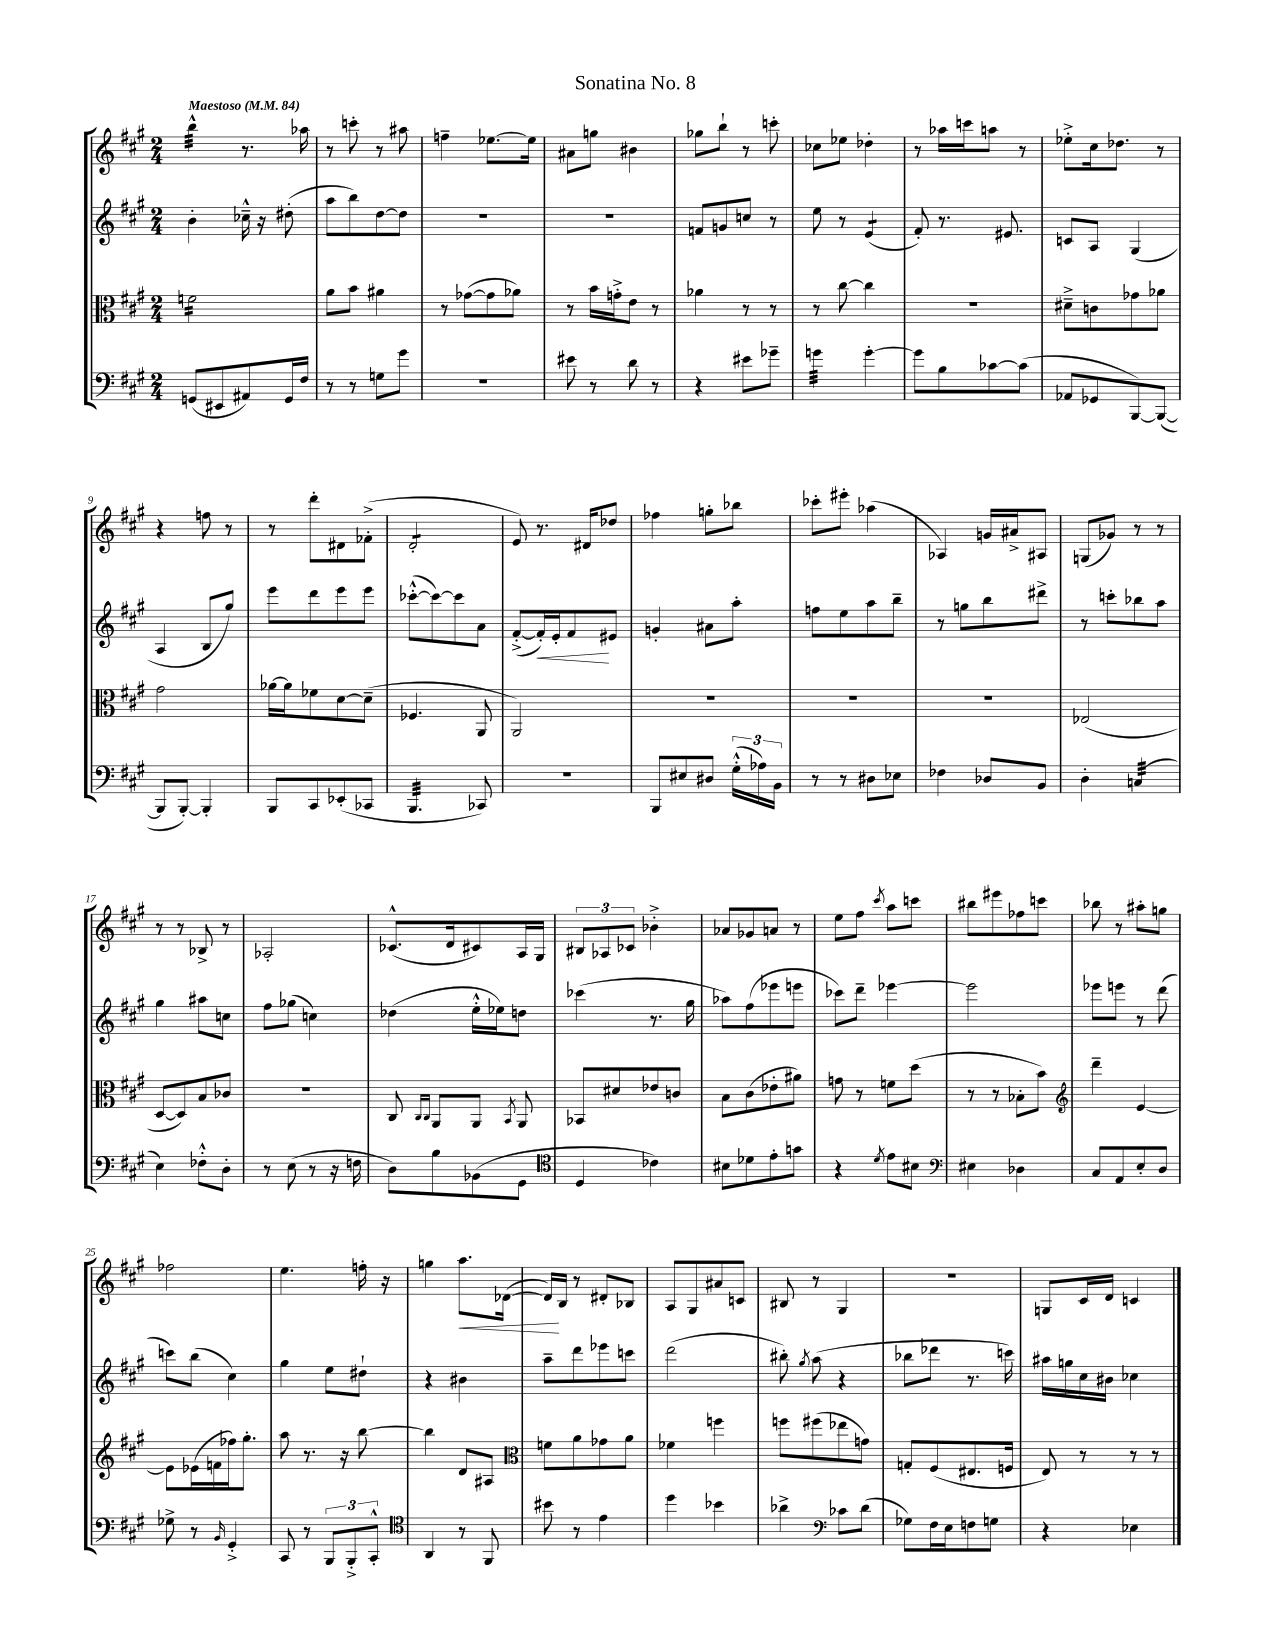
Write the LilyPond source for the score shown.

\header { title = "Sonatina No. 8" }
<<
\new StaffGroup <<
\new Staff = "s0" {
    \clef treble \key a \major \numericTimeSignature \time 2/4 \tempo "Maestoso" 4 = 84
    \autoBeamOff b''4:32-^ r8. aes''16 |
    r8 c'''8-. r8 ais''8 |
    f''4-- ees''8.[~ ees''16] |
    ais'8[ g''8] bis'4 |
    ges''8[ b''8]-! r8 c'''8-. |
    ces''8[ ees''8] des''4-. |
    r8 aes''16[ c'''16 a''8] r8 |
    ees''8[-.-> cis''16 des''8.] r8 |
    r4 f''8 r8 |
    r8 d'''8[-. dis'8 fes'8]-.->( |
    d'2:8-. |
    e'8) r8. dis'16[ des''8] |
    fes''4 g''8[-. bes''8] |
    ces'''8[-. eis'''8]-. aes''4( |
    aes4) g'16[ ais'16-> ais8] |
    g8[( ges'8]) r8 r8 |
    r8 r8 bes8-> r8 |
    aes2-. |
    ces'8.[-^( d'16 cis'8) a16 gis16] |
    \tuplet 3/2 { bis8[ aes8 ces'8] } bes'4-.-> |
    aes'8[ ges'8 a'8] r8 |
    e''8[ fis''8] \acciaccatura { cis'''8 } a''8[ c'''8] |
    bis''8[ eis'''8 fes''8 c'''8] |
    bes''8 r8 ais''8[-. g''8] |
    fes''2 |
    e''4. f''16-. r16 |
    g''4 a''8.[\< des'16]~( |
    des'16[\!) b16] r8 dis'8[-. bes8] |
    a8[ gis8 ais'8 c'8] |
    bis8 r8 gis4 |
    R2 |
    g8[ cis'16 d'16] c'4 \bar "|." |
}
\new Staff = "s1" {
    \clef treble \key a \major \numericTimeSignature \time 2/4
    \autoBeamOff b'4-. ces''16---^ r16 dis''8-.( |
    a''8[ b''8) d''8~ d''8] |
    R2 |
    R2 |
    f'8[ g'8 c''8] r8 |
    e''8 r8 e'4:8( |
    fis'8-.) r8. eis'8. |
    c'8[ a8] gis4( |
    a4 b8[ gis''8]) |
    e'''8[ d'''8 e'''8 e'''8] |
    ces'''8[~-.-^( ces'''8~) ces'''8 a'8] |
    fis'8[~-.->( fis'16-.\<) e'16-. fis'8\! eis'8] |
    g'4-. ais'8[ a''8]-. |
    f''8[ e''8 a''8 b''8]-- |
    r8 g''8[ b''8 dis'''8]-> |
    r8 c'''8[-. bes''8 a''8] |
    gis''4 ais''8[ c''8] |
    fis''8[ ges''8]( c''4) |
    des''4( e''16[-.-^ ees''16) d''8] |
    ces'''4( r8. gis''16 |
    aes''8[) fis''8( ees'''8 e'''8] |
    ces'''8[) d'''8]-- ees'''4~ |
    ees'''2 |
    ees'''8[ e'''8] r8 d'''8( |
    c'''8[) b''8]( cis''4) |
    gis''4 e''8[ dis''8]-! |
    r4 bis'4 |
    a''8[-- d'''8 ees'''8 c'''8] |
    d'''2( |
    bis''8-.) \acciaccatura { gis''8 } a''8( r4 |
    bes''8[ des'''8] r8. c'''16) |
    ais''16[ g''16 cis''16 bis'16] ces''4 \bar "|." |
}
\new Staff = "s2" {
    \clef alto \key a \major \numericTimeSignature \time 2/4
    \autoBeamOff f'2:16 |
    a'8[ b'8] ais'4 |
    r8 ges'8[~( ges'8 aes'8]) |
    r8 b'16[ g'16-.-> e'8] r8 |
    aes'4 r8 r8 |
    r8 cis''8~ cis''4 |
    R2 |
    dis'8[---> c'8 ges'8 aes'8] |
    gis'2 |
    aes'16[~ aes'16 fes'8 d'8~ d'8]--( |
    fes4. a,8 |
    a,2) |
    R2 |
    R2 |
    R2 |
    ees2( |
    d8[~ d8) b8 ces'8] |
    R2 |
    cis8 \grace { cis16[ cis16] } a,8[ a,8] \acciaccatura { b,8 } a,8 |
    bes,8[ dis'8 ees'8 c'8] |
    b8[ cis'8( ees'8-. ais'8]) |
    g'8 r8 f'8[ d''8]( |
    r8 r8 bes8[-. b'8]) |
    \clef treble d'''4-- e'4~ |
    e'8[ ees'16( f'16 fes''16) gis''8.]-. |
    a''8 r8. r16 b''8~ |
    b''4 d'8[ ais8] |
    \clef alto f'8[ a'8 ges'8 a'8] |
    fes'4 f''4 |
    f''8[ fis''8( ees''8 g'8]) |
    g8[-. fis8( eis8. f16] |
    e8) r8 r8 r8 \bar "|." |
}
\new Staff = "s3" {
    \clef bass \key a \major \numericTimeSignature \time 2/4
    \autoBeamOff g,8[( eis,8 ais,8) g,16 fis16] |
    r8 r8 g8[ gis'8] |
    r2 |
    eis'8 r8 d'8 r8 |
    r4 eis'8[ ges'8]-- |
    g'4:32 g'4~-. |
    g'8[ b8 ces'8~ ces'8]( |
    aes,8[ ges,8 b,,8~) b,,8]~( |
    b,,8[ b,,8]~-.) b,,4-. |
    b,,8[ cis,8 ees,8-.( ces,8] |
    b,,4.:32 ces,8) |
    R2 |
    b,,8[ eis8 dis8] \tuplet 3/2 { gis16[-.-^( aes16) b,16] } |
    r8 r8 dis8[ ees8] |
    fes4 des8[ b,8] |
    d4-. c4:32( |
    e4) fes8[-.-^ d8]-. |
    r8 e8( r8 r16 f16 |
    d8[) b8 bes,8( gis,8] |
    \clef tenor d4 ces'4) |
    bis8[ des'8 e'8-. g'8] |
    r4 \acciaccatura { d'8 } e'8[ bis8] |
    \clef bass eis4 des4 |
    cis8[ a,8 e8-. d8] |
    ges8-> r8 \grace { b,16 } gis,4-.-> |
    cis,8 r8 \tuplet 3/2 { b,,8[ b,,8-.-> cis,8]-.-^ } |
    \clef tenor a,4 r8 fis,8 |
    bis'8 r8 e'4 |
    d''4 bes'4 |
    aes'4-> \clef bass ces'8[ d'8]( |
    ges8[) fis16 e16 f8 g8] |
    r4 ees4 \bar "|." |
}
>>
>>
